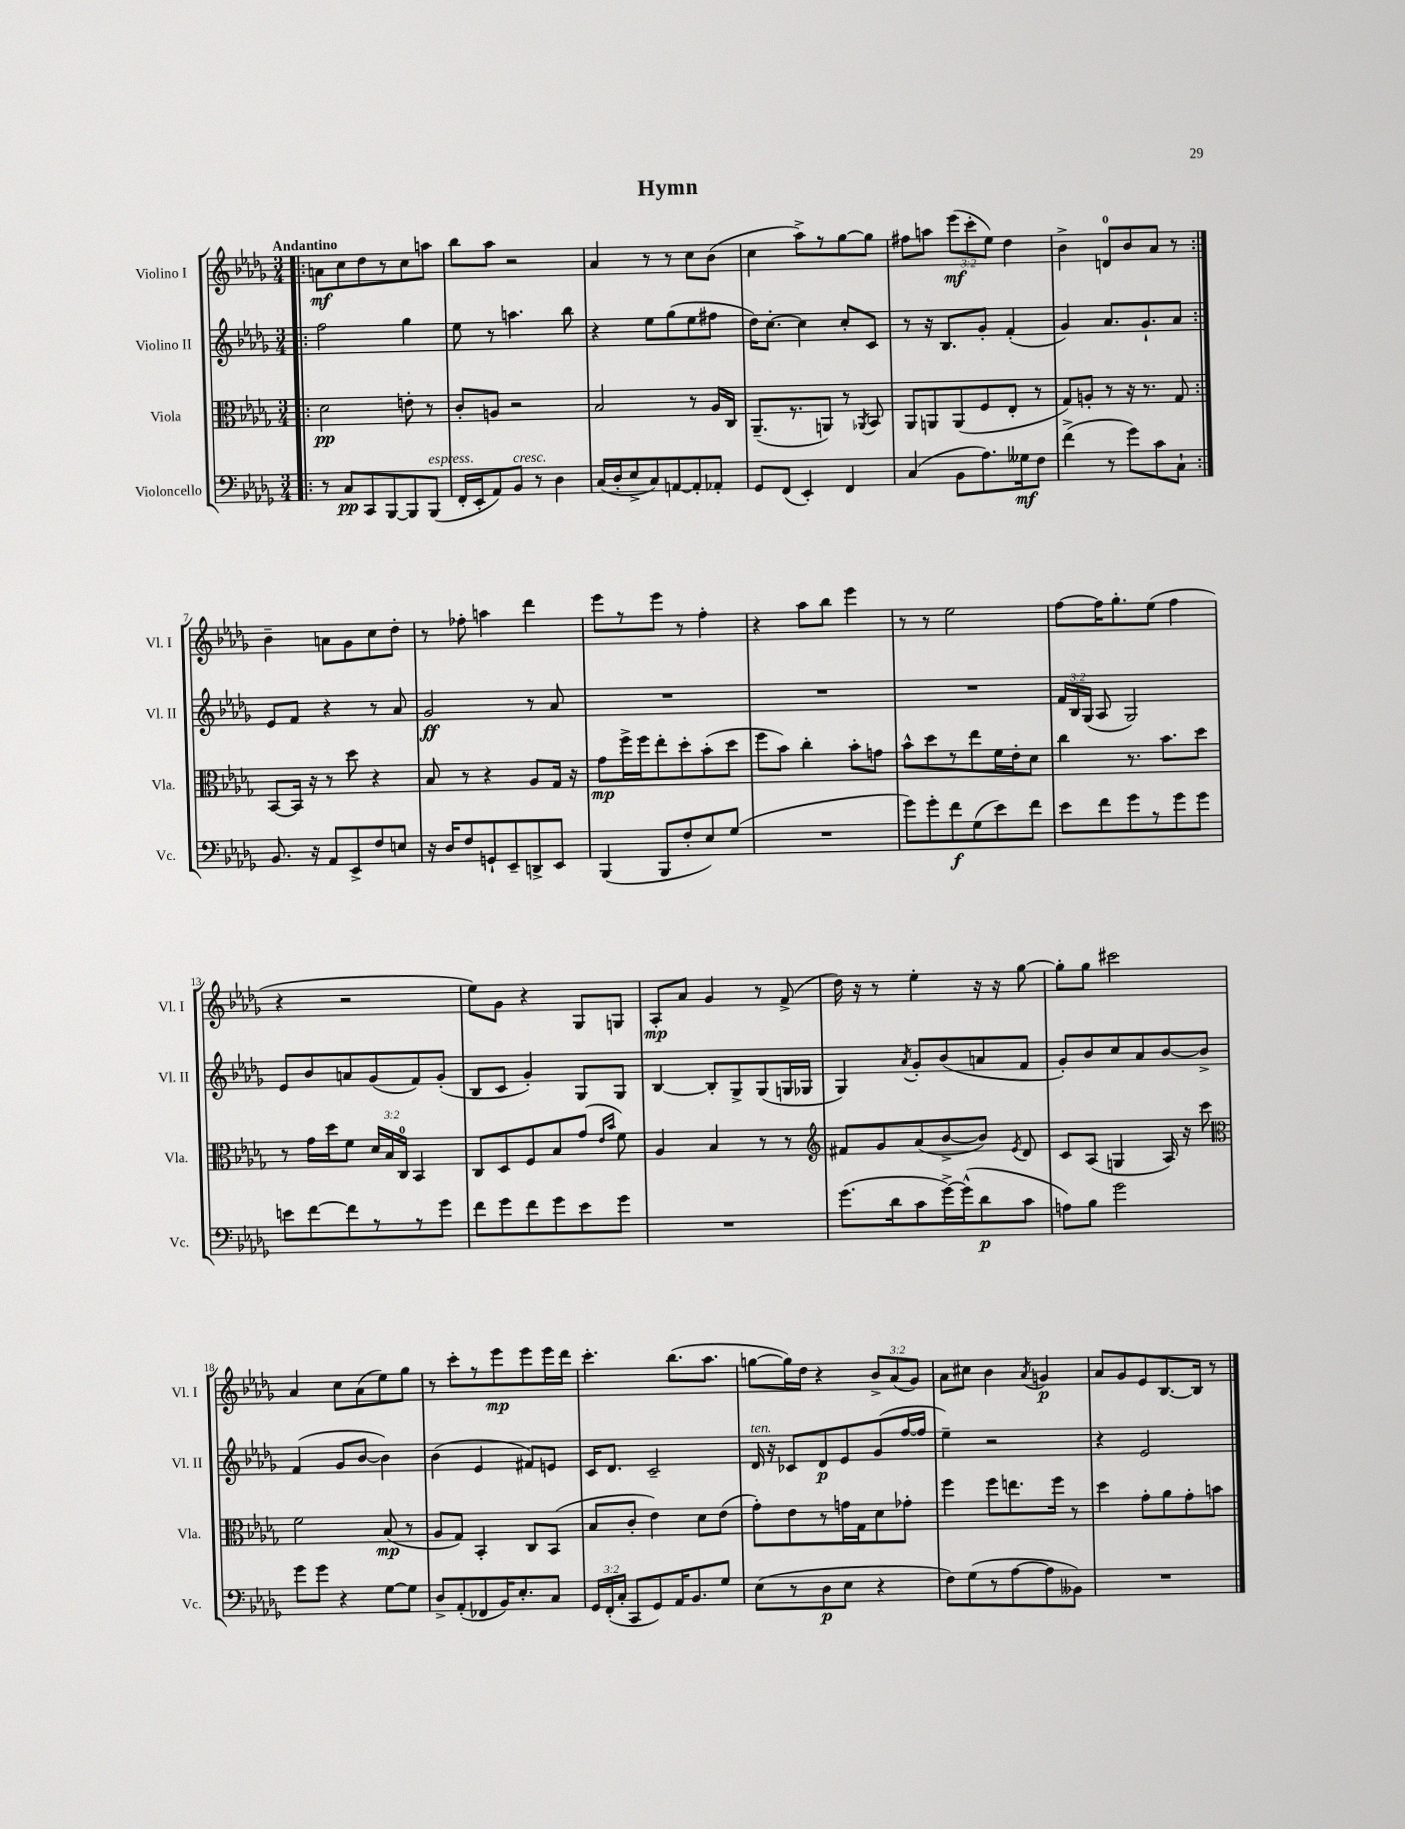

**kern	**kern	**kern	**kern
*staff4	*staff3	*staff2	*staff1
*clefF4	*clefC3	*clefG2	*clefG2
*k[b-e-a-d-g-]	*k[b-e-a-d-g-]	*k[b-e-a-d-g-]	*k[b-e-a-d-g-]
*M3/4	*M3/4	*M3/4	*M3/4
=!|:	=!|:	=!|:	=!|:
8r	2d-\	2ff\	8a\L
8C/L	.	.	8cc\
8CC/	.	.	8dd-\
[8BBB-/	.	.	8r
8BBB-/]	8e'\	4gg-\	8cc\
(8BBB-/J	8r	.	8aa\J
=	=	=	=
16FF'/LL	8c'/L	8ee-\	8bb-\L
16EE-'/J	.	.	.
8AA-/)	8A/J	8r	8aa-\J
8BB-/J	2r	4.aa\	2r
8r	.	.	.
4D-\	.	.	.
.	.	8bb-\	.
=	=	=	=
(16C/LL	2B-/	4r	4a-/
16D-'/J	.	.	.
8E-^/	.	.	.
8C/)	.	8ee-\L	8r
[8AA/	.	(8gg-\	8r
8AA'/]	8r	8ee-\	8cc\L
8AA-'/J	16A-/LL	8ff#\J	(8b-\J
.	16C/JJ	.	.
=	=	=	=
8GG-/L	(8.AA-~/L	16dd-\LK)	4cc\
.	.	[8.cc'\J	.
(8FF/J	.	.	.
.	8.r	.	.
4EE-'/)	.	4cc\]	8aa-^\L)
.	8AA/J)	.	8r
4FF/	8r	8cc'/L	[8gg-\
.	8qAA-/	.	.
.	8BB-/	8c/J	8gg-\]J
=	=	=	=
(4C/	8AA-/L	8r	8ff#\L
.	8AA/	16r	8aa\J
.	.	8.B-/L	.
8BB-\L	(8AA/	.	(12eee-\L
.	.	.	12ccc'\
8.A-\)	8F/	8g-'/J	.
.	.	.	12ee-\J)
.	8E-'/J	(4f'/	4dd-\
16G--\k	.	.	.
8F\J	8r	.	.
=	=	=	=
(4f^\	8G-/L)	4g-/)	4b-^\
.	8A'/J	.	.
8r	8r	8.a-/L	8d/L
8g-\L)	16r	.	8b-/
.	8.r	8.g-`/	.
8c\	.	.	8a-/J
8C`\J	8G-/	8a-/J	8r
=:|!	=:|!	=:|!	=:|!
8.BB-/	[8BB-/L	8e-/L	4b-~\
.	16BB-/]Jk	8f/J	.
16r	16r	.	.
8AA-/L	8r	4r	8a\L
8EE-^/	8dd-\	.	8g-\
8F/	4r	8r	8cc\
8E/J	.	8a-/	8dd-'\J
=	=	=	=
16r	8B-/	2g-/	8r
16D-/LK	.	.	.
8F/	8r	.	8ff-'\
8GG`/	4r	.	4aa\
8EE-~/	.	.	.
8DD^/	8A-/L	8r	4ddd-\
8EE-/J	16G-/Jk	8a-/	.
.	16r	.	.
=	=	=	=
(4BBB-/	8g-\L	2.r	8eee-\L
.	16ff^\L	.	8r
.	16ff\J	.	.
8BBB-/L	8ee-'\	.	8eee-\J
8F'/	8dd-'\	.	8r
8E-/)	(8b-'\	.	4ff'\
(8G-/J	8dd-\J	.	.
=	=	=	=
2.r	8ff\L	2.r	4r
.	8b-\J)	.	.
.	4cc'\	.	8aa-\L
.	.	.	8bb-\J
.	8b-'\L	.	4eee-\
.	8g\J	.	.
=	=	=	=
8g-\L)	8b-^^\L	2.r	8r
8g-'\	8dd-\	.	8r
8f\	8r	.	2ee-\
(8G-\	8ee-\	.	.
8e-\)	16f\L	.	.
.	16e-'\J	.	.
8f\J	8d-\J	.	.
=	=	=	=
8e-\L	4cc\	24f/LL	[8ff\L
.	.	24B-/	.
.	.	(24G-/JJ	.
8f\	.	8A-/	16ff\]K
.	.	.	8.gg-'\
8g-\	8.r	2G-/)	.
8r	.	.	(8ee-\J
.	8.b-\L	.	.
8g-\	.	.	4ff\
8g-\J	8dd-\J	.	.
=	=	=	=
8e\L	8r	8e-/L	4r
[8f\	16g-\LL	8b-/	.
.	16dd-\J	.	.
8f\]	8f\J	8a/	2r
8r	24d-/LL	(8g-/	.
.	24B-/	.	.
.	24C/JJ	.	.
8r	4BB-/	8f/)	.
8g-\J	.	(8g-'/J	.
=	=	=	=
8f\L	8C/L	8B-/L	8ee-\L)
8g-\	8D-/	8c/J	8g-\J
8f\	8F/	4g-'/)	4r
8g-\	8B-/	.	.
8e-\	(8g-/J	8G-/L	8G-/L
.	16qqe-/LL	.	.
.	16qqb-/JJ	.	.
8g-\J	8f\)	8G-/J	8G/J
=	=	=	=
2.r	4A-/	[4B-/	8A-'/L
.	.	.	8a-/J
.	4B-/	8B-'/]L	4g-/
.	.	8G-^/	.
.	8r	(8G-/	8r
.	8r	16G/L	(8f^/
.	.	16G-/JJ	.
=	=	=	=
*	*clefG2	*	*
(8.g-\L	8f#/L	4G-/)	16dd-\)
.	.	.	16r
.	8g-/	.	8r
16d-\k	.	.	.
.	.	8qa-/	.
8c\	(8a-/	8g-'/L	4ee-'\
[16g-^\L)	[8b-^/	(8b-/	.
(16g-^^\]J	.	.	.
8d-\	8b-/]J)	8a/	16r
.	.	.	16r
.	8qe-/	.	.
8c\J	8d-/	8f/J	[8gg-\
=	=	=	=
8A\L)	8c/L	8g-'/L)	8gg-'\]L
8B-\J	(8A-/J	8b-/	8gg-\J
2g-\	4G/	8cc/	2ccc#\
.	.	8a-/	.
.	16A-/)	[8b-/	.
.	16r	.	.
.	8ccc\	8b-^/]J	.
=	=	=	=
*	*clefC3	*	*
8g-\L	2f\	(4f/	4a-/
8g-\J	.	.	.
4r	.	8g-/L	8cc\L
.	.	[8b-/J	(8a-\
[8G-\L	(8B-/	4b-\])	8ee-\)
8G-\]J	8r	.	8gg-\J
=	=	=	=
8D-^/L	8A-/L	(4b-\	8r
(8AA-'/	8G-/J)	.	8ccc'\L
8FF-/	4BB-'/	4e-/	8r
16BB-/K)	.	.	8eee-\
8.E-'/	.	.	.
.	8C/L	8f#/L)	8eee-\
8C/J	(8BB-/J	8e/J	16eee-\L
.	.	.	16ddd-\JJ
=	=	=	=
24GG-/LL	8B-/L	16c/LK	4.ccc'\
(24FF'/	.	.	.
.	.	8.d-/J	.
24C'/JJ	.	.	.
8CC/L	8c'/J	.	.
8GG-/)	4e-\)	2c~/	.
16AA-/K	.	.	(8.bb-\L
8.BB-/	.	.	.
.	8d-\L	.	.
.	.	.	8.aa-\J
8G-/J	(8e-\J	.	.
=	=	=	=
(8E-\L	8g-'\L)	16d-/	[8gg\L
.	.	16r	.
8r	8e-\	8c-/L	16gg\]L)
.	.	.	16dd-\JJ
8D-\	8r	8d-/	4r
8E-\J	16g\L	8e-/	.
.	16G-\J	.	.
4r	8d-\	(8g-/	12b-^/L
.	.	.	(12a-/
.	8g-'\J	[16ff/L	.
.	.	.	12g-/J)
.	.	16ff/]JJ	.
=	=	=	=
8F\L)	4ff\	4ee-~\)	8a-\L
(8G-\	.	.	8cc#\J
8r	8ff\L	2r	4b-\
[8A-\	8.ee\	.	.
.	.	.	8qa-/
8A-\]	.	.	4g/
.	16ff\Jk	.	.
8BB--\J)	8r	.	.
=	=	=	=
2.r	4dd-\	4r	8a-/L
.	.	.	8g-/
.	8g-'\L	2e-/	8e-/
.	8a-\	.	[8.B-/
.	8g-'\	.	.
.	.	.	16B-/]Jk
.	8b\J	.	8r
==	==	==	==
*-	*-	*-	*-
